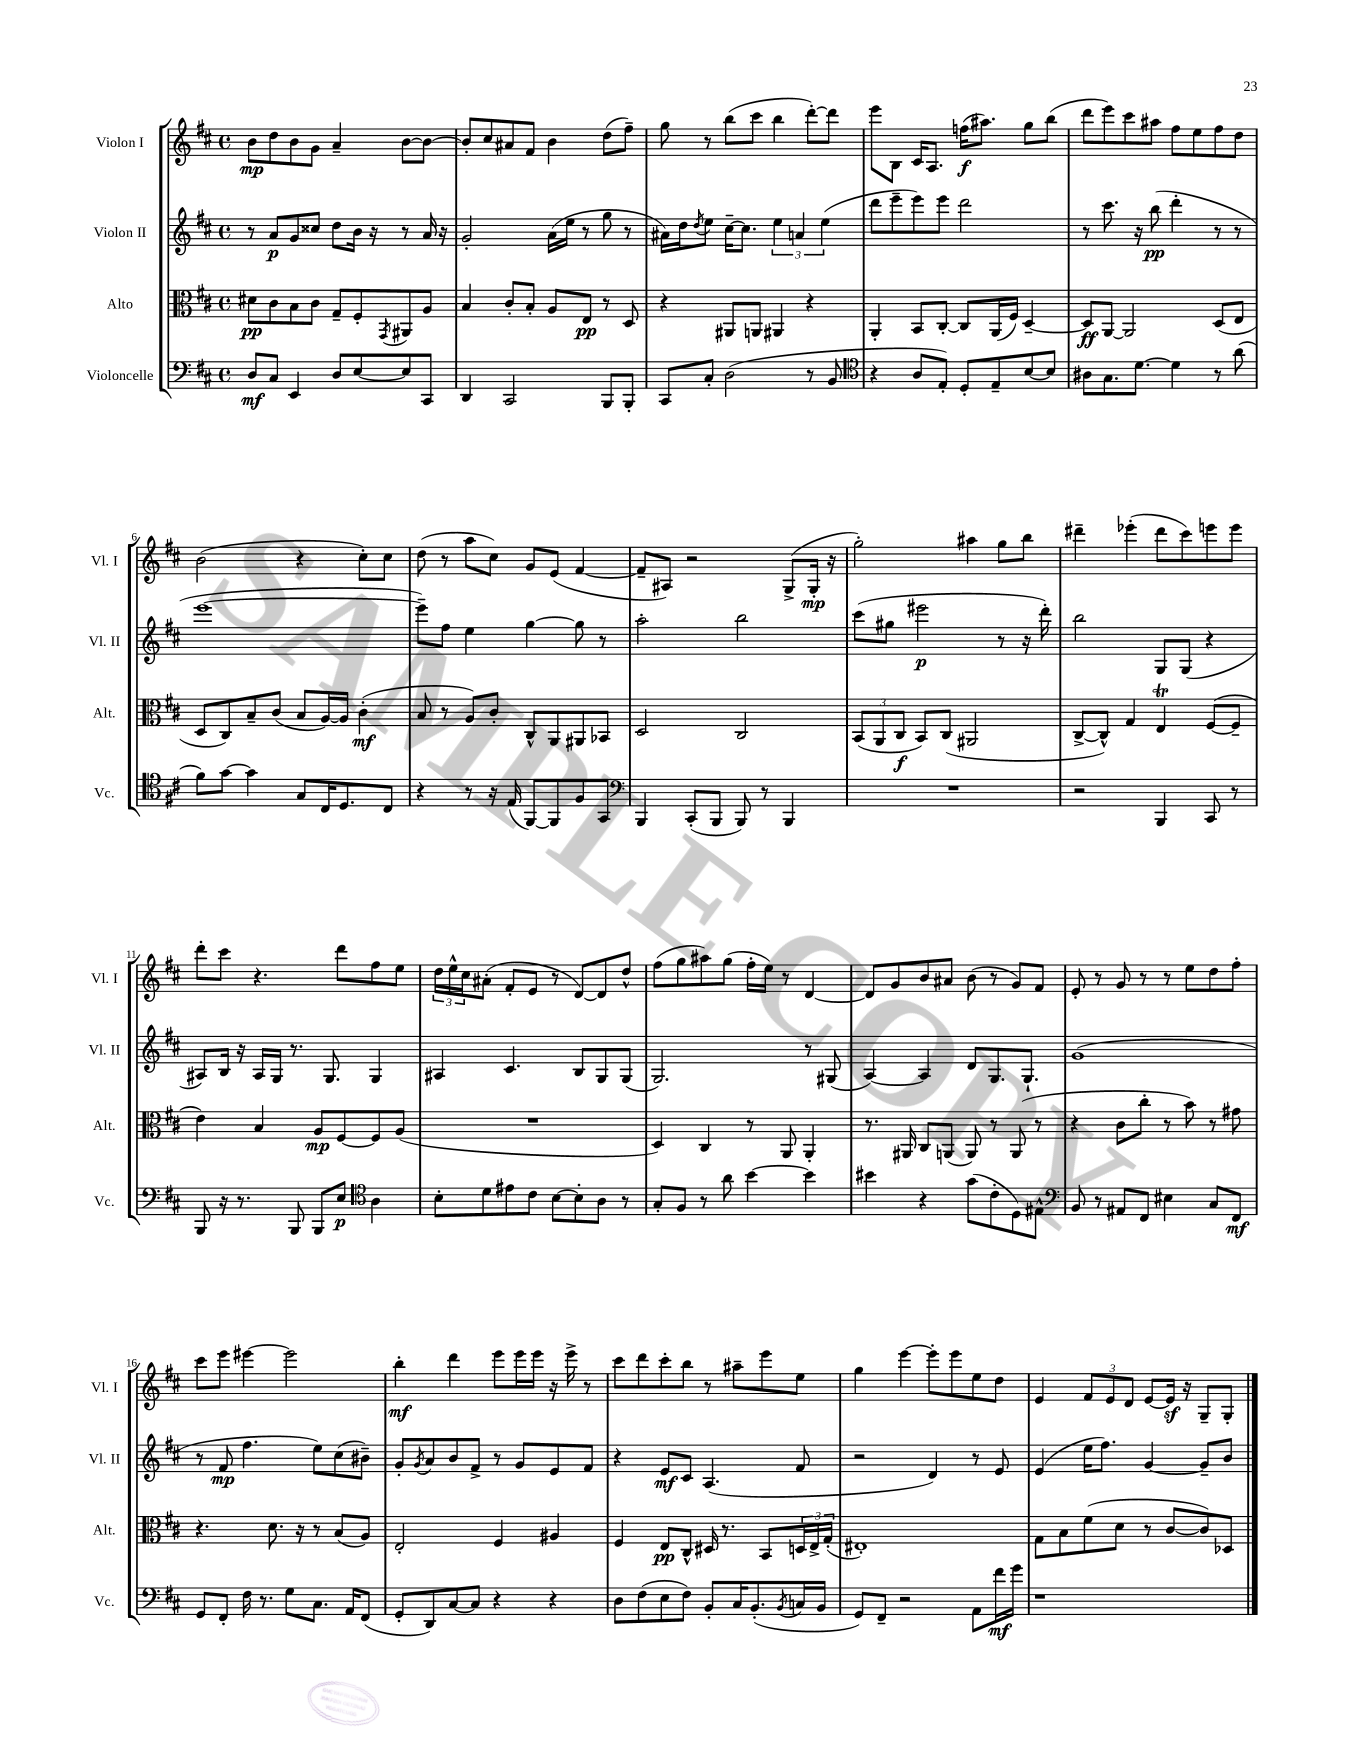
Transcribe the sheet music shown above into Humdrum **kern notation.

**kern	**kern	**kern	**kern
*staff4	*staff3	*staff2	*staff1
*clefF4	*clefC3	*clefG2	*clefG2
*k[f#c#]	*k[f#c#]	*k[f#c#]	*k[f#c#]
*M4/4	*M4/4	*M4/4	*M4/4
*met(c)	*met(c)	*met(c)	*met(c)
8D	8d#	8r	8b
8C#	8c#	8a	8dd
4EE	8B	8g	8b
.	8c#	8cc##	8g
8D	8G~	8dd	4a~
[8E	8F#'	16b	.
.	.	16r	.
.	8qGG	.	.
8E]	8AA#	8r	[8b
8CC#	8A	16a	8b_
.	.	16r	.
=	=	=	=
4DD	4B	2g'	8b']
.	.	.	8cc#
2CC#	8c#'	.	8a#
.	8B'	.	8f#
.	8A	(16a	4b
.	.	16ee	.
.	8E	8r	.
8BBB	8r	8gg	(8dd
8BBB'	8D	8r	8ff#~)
=	=	=	=
8CC#	4r	16a#)	8gg
.	.	16dd	.
.	.	8qdd	.
8C#'	.	8ee	8r
(2D	8AA#	[16cc#~	(8bb
.	.	8.cc#]	.
.	8AA	.	8ccc#
.	4AA#	6ee	4bb
.	.	6a	.
8r	4r	.	[8ddd')
.	.	(6ee	.
8BB	.	.	8ddd]
=	=	=	=
*clefC4	*	*	*
4r	4AA'	8ddd	8eee
.	.	8eee~	8B
8A	8BB	8eee)	16c#
.	.	.	8.A
8E')	[8C#'	8eee	.
8D'	8C#]	2ddd	(16ff
.	.	.	8.aa#)
8E~	(16AA	.	.
.	16F#)	.	.
[8B	[4D~	.	8gg
8B]	.	.	(8bb
=	=	=	=
8A#	8D]	8r	8ddd
8.G	[8AA	8.ccc#	8eee)
.	2AA]	.	8ccc#
[8.d	.	16r	.
.	.	(8bb	8aa#
4d]	.	4ddd'	8ff#
.	.	.	8ee
8r	(8D	8r	8ff#
(8a	8E	8r	8dd
=	=	=	=
8f#)	8D	[1eee	(2b
[8g	8C#)	.	.
4g]	8B~	.	.
.	(8c#	.	.
8G	8B	.	4r
16C#	[16A)	.	.
8.D	16A]	.	.
.	(4c#'	.	8cc#')
8C#	.	.	8cc#
=	=	=	=
4r	8B	8eee~])	(8dd
.	8r	8ff#	8r
8r	8A)	4ee	8aa
16r	8c#'	.	8cc#)
(16E	.	.	.
[8FF#)	8C#^^	[4gg	8g
8FF#]	8AA	.	(8e
8F#	8AA#	8gg]	[4f#
8GG	8BB-	8r	.
=	=	=	=
*clefF4	*	*	*
4BBB	2D	2aa'	8f#~]
.	.	.	8A#)
(8CC#'	.	.	2r
8BBB	.	.	.
8BBB)	2C#	2bb	.
8r	.	.	.
4BBB	.	.	(8G^
.	.	.	16G'
.	.	.	16r
=	=	=	=
1r	(12BB	(8ccc#	2gg')
.	12AA	.	.
.	.	8gg#	.
.	12C#	.	.
.	8BB)	2eee#	.
.	(8C#	.	.
.	2AA#	.	4aa#
.	.	8r	8gg
.	.	16r	8bb
.	.	16ddd')	.
=	=	=	=
2r	[8C#^	2bb	4ddd#~
.	8C#^^])	.	.
.	4G	.	(4eee-'
4BBB	4E	8G	8ddd#
.	.	(8G	8ccc#)
8CC#	([8F#	4r	8eee
8r	8F#~]	.	8eee
=	=	=	=
8BBB	4e)	8A#)	8ddd'
16r	.	16B	8ccc#
8.r	.	16r	.
.	4B	16A#	4.r
.	.	16G	.
8BBB	.	8.r	.
8BBB	8A	.	.
.	.	8.G	.
8E	[8F#	.	8ddd
*clefC4	*	*	*
4A	8F#]	4G	8ff#
.	(8A	.	8ee
=	=	=	=
8B'	1r	4A#	24dd
.	.	.	24ee^^
.	.	.	24cc#
8d	.	.	(8a#'
8e#	.	4.c#	8f#'
8c#	.	.	8e
[8B	.	.	8r
8B']	.	8B	[8d)
8A	.	8G	8d]
8r	.	(8G	8dd^^
=	=	=	=
8G'	4D)	2.G)	(8ff#
8F#	.	.	8gg
8r	4C#	.	8aa#)
8a	.	.	(8gg
[4b	8r	.	16ff#'
.	.	.	16ee)
.	8AA	.	8r
4b]	4AA'	8r	[4d
.	.	(8G#	.
=	=	=	=
4b#	8.r	[4A)	8d]
.	.	.	8g
.	16AA#	.	.
4r	8C#	4A]	8b
.	(8AA	.	8a#
(8g	8AA)	8d	(8b
8c#'	8r	8.G	8r
8D)	(8AA	.	8g)
.	.	8.G`	.
8E#^^	8r	.	8f#
=	=	=	=
*clefF4	*	*	*
8BB	4r	(1g	8e'
8r	.	.	8r
8AA#	8c#	.	8g
8FF#	8cc#'	.	8r
4E#	8r	.	8r
.	8b)	.	8ee
8C#	8r	.	8dd
8FF#	8g#	.	8ff#'
=	=	=	=
8GG	4.r	8r	8ccc#
8FF#'	.	8f#	8eee
16F#	.	4.ff#	[4eee#
8.r	.	.	.
.	8.d	.	.
8G	.	.	2eee#]
.	16r	.	.
8.C#	8r	8ee)	.
.	(8B	(8cc#	.
16AA	.	.	.
(8FF#	8A)	8b#~)	.
=	=	=	=
8GG'	2E'	8g'	4bb'
.	.	8qg	.
8DD)	.	8a	.
[8C#	.	8b	4ddd
8C#]	.	8f#^	.
4r	4F#	8r	8eee
.	.	8g	16eee
.	.	.	16eee
4r	4A#	8e	16r
.	.	.	16eee^
.	.	8f#	8r
=	=	=	=
8D	4F#	4r	8ccc#
(8F#	.	.	8ddd
8E	8E	8e	8ccc#'
8F#)	8C#^^	8c#	8bb
8BB'	16D#	(4.A	8r
.	8.r	.	.
16C#	.	.	8aa#~
(8.BB'	.	.	.
.	8BB	.	8eee
8qBB	.	.	.
16C	24D	8f#	8ee
.	24E^	.	.
16BB	.	.	.
.	(24G'	.	.
=	=	=	=
8GG)	1E#')	2r	4gg
8FF#~	.	.	.
2r	.	.	[4eee
.	.	4d)	8eee']
.	.	.	8eee
8AA	.	8r	8ee
16f#	.	8e	8dd
16g	.	.	.
=	=	=	=
1r	8G	(4e	4e
.	8B	.	.
.	(8f#	16ee	12f#
.	.	8.ff#)	.
.	.	.	12e
.	8d	.	.
.	.	.	12d
.	8r	[4g	[8e
.	[8c#	.	16e]
.	.	.	16r
.	8c#])	8g~]	8G~
.	8D-	8b	8G'
==	==	==	==
*-	*-	*-	*-
